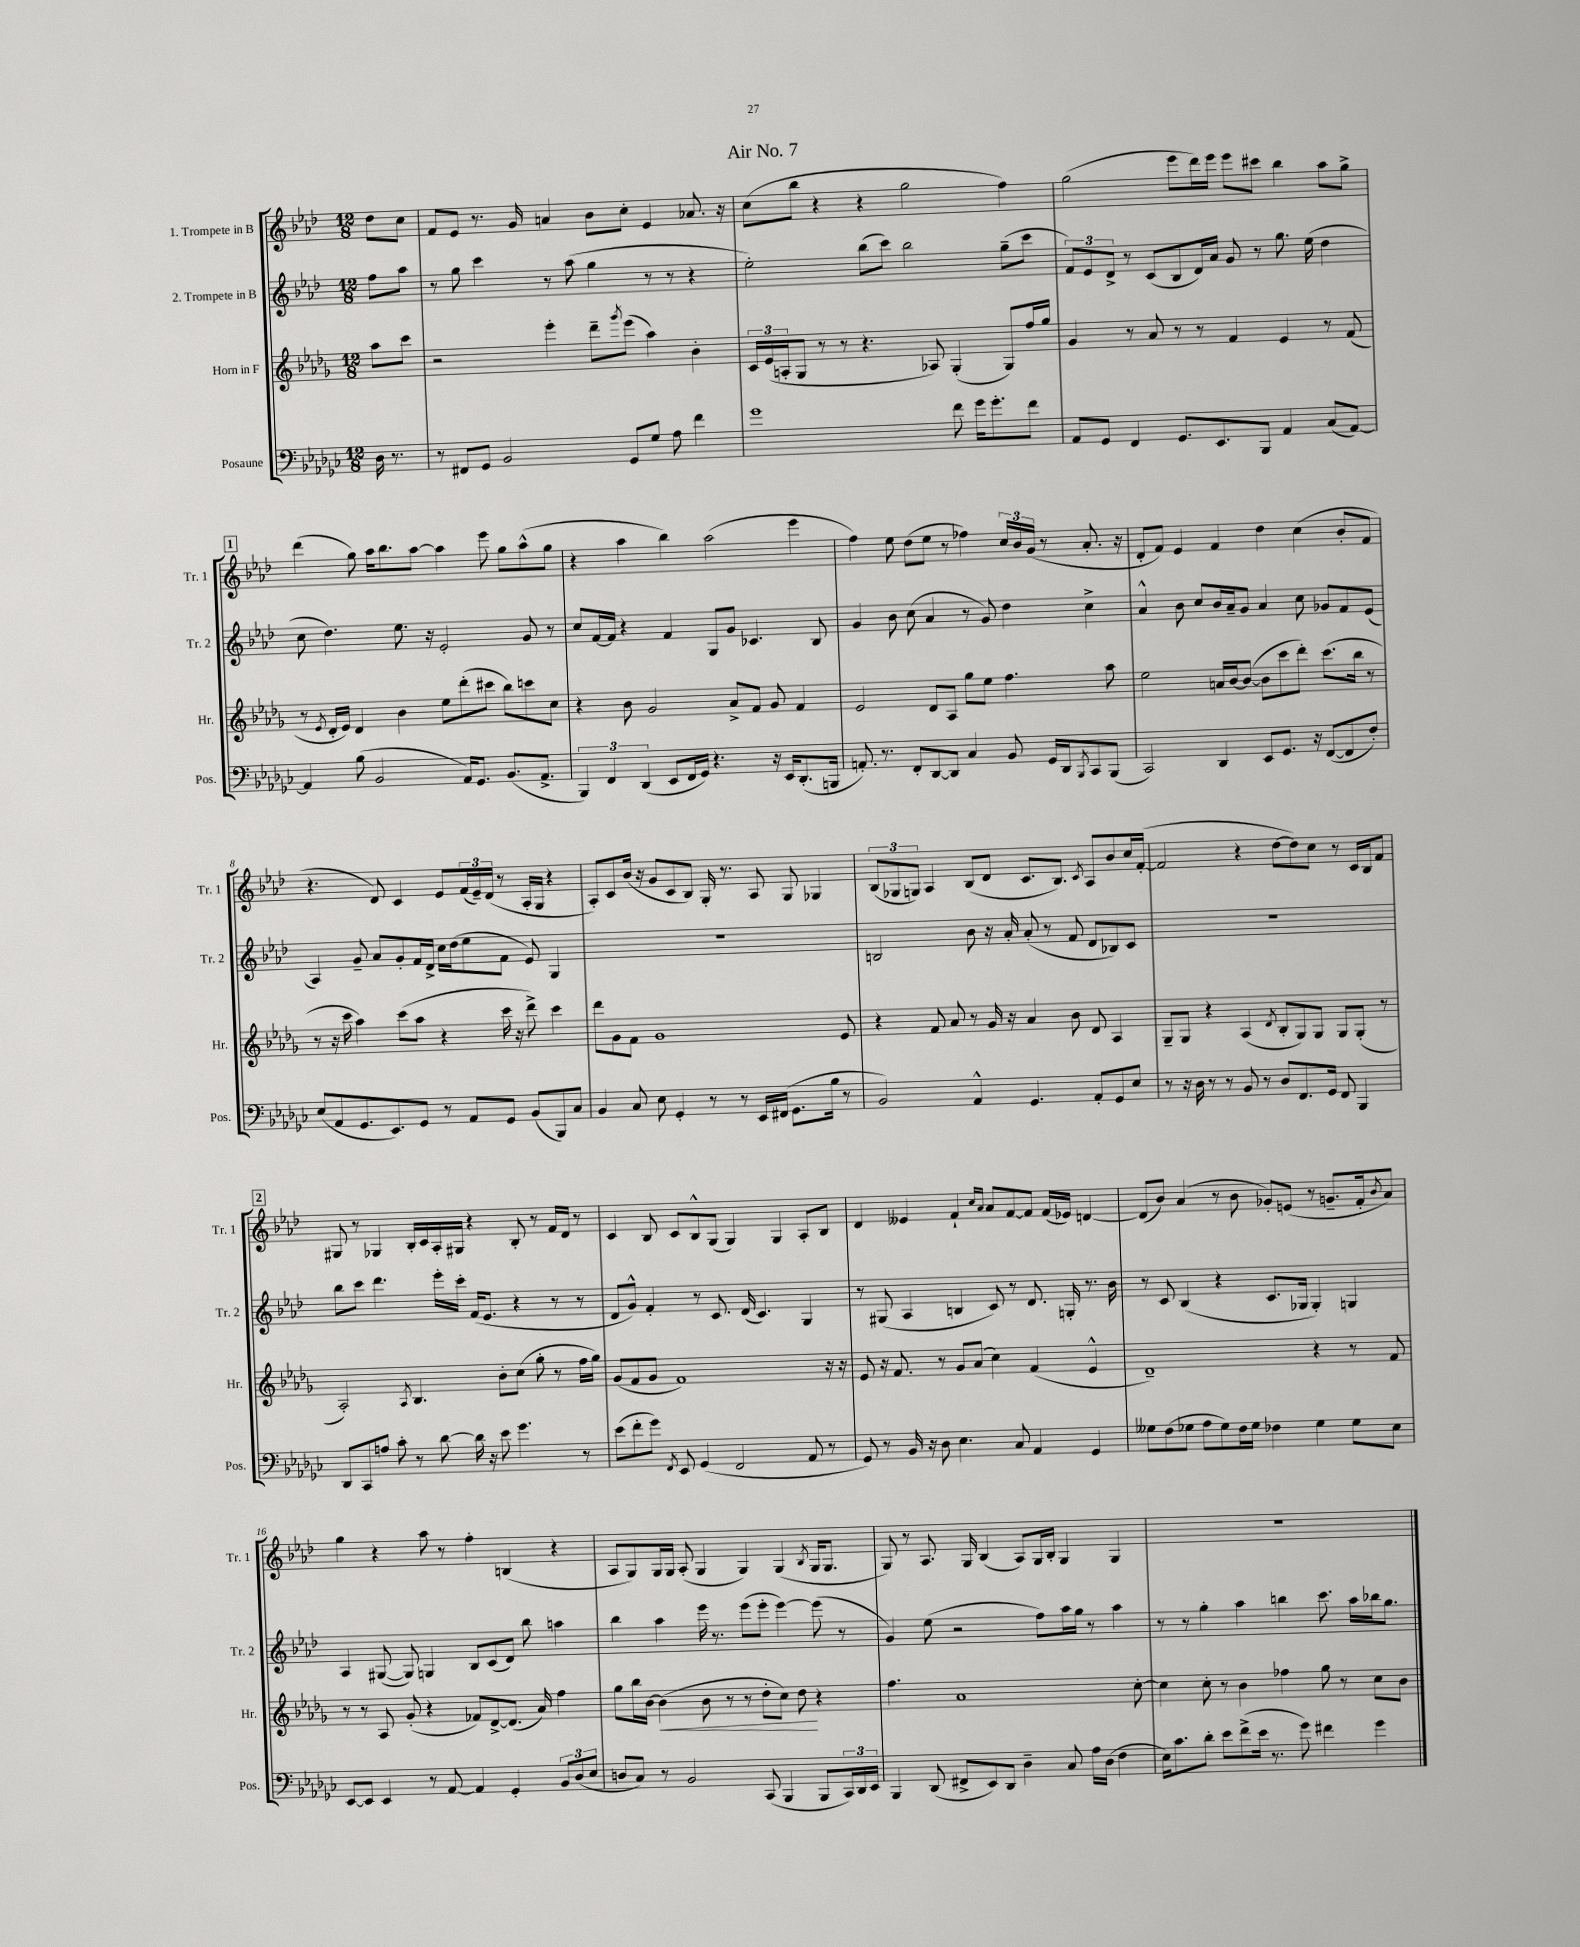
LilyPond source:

\header { title = "Air No. 7" }
<<
\new StaffGroup <<
\new Staff = "s0" \with { instrumentName = "1. Trompete in B" shortInstrumentName = "Tr. 1" } {
    \clef treble \key aes \major \numericTimeSignature \time 12/8 \partial 4
    des''8 c''8 |
    f'8 ees'8 r8. g'16 a'4 bes'8 c''8-. ees'4 aes'8. r16 |
    c''8( bes''8 r4 r4 g''2 f''4) |
    g''2( ees'''8 des'''16) ees'''16 ees'''8 cis'''8 bes''4 aes''8 g''8-> |
    \mark \markup { \box "1" } des'''4( g''8) aes''16 bes''8. aes''8~ aes''4 ees'''8 g''8 aes''8-^( g''8 |
    r4 aes''4 bes''4) aes''2( ees'''4 |
    f''4) ees''8 des''8( ees''8 r8 fes''4) \tuplet 3/2 { c''16 bes'16 g'16( } r8 aes'8.-. r16 |
    des'8-. f'8) ees'4 f'4 des''4 c''4( bes'8-. f'8 |
    r4. des'8) c'4 ees'8 \tuplet 3/2 { f'16( ees'16--) des'16( } r8 aes16-. g16 r4 |
    aes8-.) c'8 bes'16( r16 g'8 c'8 bes8) g16-. r8. aes8 g8 ges4 |
    \tuplet 3/2 { bes8( ges8 g8) } aes4 bes8( des'8 c'8. bes8.) \acciaccatura { c'8 } aes8 bes'8 c''16 f'16~-.( |
    f'2 r4 des''8~ des''8) c''8 r8 c'16 bes16 f'8 |
    \mark \markup { \box "2" } gis8 r8 ges4 bes16-. c'16 aes16-. gis16 r4 bes8-. r8 f'16 des'16 r8 |
    c'4 bes8 c'8 bes8-^ g8( g4) g4 aes8-. bes8 |
    des'4 eeses'4 f'4-! \grace { c''16 aes'16 } aes'8 f'8~ f'8 f'16( ees'16) d'4~ |
    d'8( bes'8) aes'4( r8 bes'8 ges'8-.) e'8( r8 g'8.-- f'16-. \acciaccatura { bes'8 } aes'8) |
    g''4 r4 aes''8 r8 f''4-. b4( r4 |
    aes8 g8) g16 g16 aes8-.( g4 g4) g4( \acciaccatura { bes8 } g16 g8. |
    g8) r8 aes8. g16 bes4( aes8) g16 bes16-. g4 g4 |
    R1. \bar "|." |
}
\new Staff = "s1" \with { instrumentName = "2. Trompete in B" shortInstrumentName = "Tr. 2" } {
    \clef treble \key aes \major \numericTimeSignature \time 12/8 \partial 4
    f''8 aes''8 |
    r8 g''8 c'''4 r8 aes''8( g''4 r8 r8 r4 |
    ees''2-.) bes''8( c'''8) bes''2 g''8--( c'''8 |
    \tuplet 3/2 { f'8) ees'8 des'8-> } r8 c'8( bes8 des'16) aes'16 g'8 r8 g''8. ees''16( des''4 |
    \mark \markup { \box "1" } c''8 des''4.) ees''8. r16 ees'2-. g'8 r8 |
    c''8 f'16~ f'16 r4 f'4 g8 g'8 ces'4. bes8 |
    g'4 bes'8 c''8( aes'4 r8 g'8) des''4 c''4-> |
    aes'4-^ bes'8 c''8 bes'16 aes'16-- g'8 aes'4 c''8 ges'8 f'8 ees'8( |
    aes4) g'8-- aes'8 g'8-. f'16 des'16-> c''16 des''16( ees''8 f'8 ees'8) g4 |
    R1. |
    b2 bes'8 r16 aes'16-. aes'8-.( r8 f'8 des'8 bes8) c'8 |
    R1. |
    \mark \markup { \box "2" } bes''8 c'''8 des'''4. ees'''16-. c'''16-. f'16( ees'8. r4 r8 r8 |
    des'8 g'8-^) f'4-. r8 c'8. des'16( c'4.) g4 |
    r8 gis8( aes4 b4 c'8) r8 des'8. g16-. r8. bes'16 |
    r8 c'8 bes4( r4 c'8. ges16 ges4-.) g4 |
    aes4 gis8~( gis8) g4 bes8 c'8( des'8) bes''8 a''4 |
    bes''4 aes''4 ees'''16 r8. ees'''8( ees'''8-. ees'''4~) ees'''8( r8 |
    g'4) ees''8( r2 f''8) aes''16 g''16 r8 aes''4 |
    r8 r8 g''4-. aes''4 b''4 c'''8. aes''16 bes''16 g''8. \bar "|." |
}
\new Staff = "s2" \with { instrumentName = "Horn in F" shortInstrumentName = "Hr." } {
    \clef treble \key des \major \numericTimeSignature \time 12/8 \partial 4
    aes''8 c'''8 |
    r2 ees'''4-. des'''8-- \acciaccatura { ges'''8 } ees'''8( aes''4) bes'4-. |
    \tuplet 3/2 { c'16 ees'16( a16-. } ges8 r8 r8 r4. aes8) ges4-.( ges8) f''16 ges''16 |
    ges'4 r8 aes'8 r8 r8 f'4 ees'4 r8 f'8( |
    \mark \markup { \box "1" } r8 \acciaccatura { ees'8 } des'16-. ees'16) des'4 bes'4 ees''8 des'''8-.( cis'''8 bes''8) c'''8 c''8 |
    r4 bes'8 ges'2 aes'8-> f'8 ges'8 f'4 |
    ees'2 des'8 aes8 ges''8 ees''8 f''4. aes''8 |
    ees''2 a'16 bes'16~ bes'8~( bes'8 c'''8 des'''8-.) c'''8.( bes''16 r8 |
    r8 r16 c'''16 aes''4) c'''8( aes''8 r4 c'''16 r16 des'''8->) c'''4 |
    des'''8 ges'8 f'8 ges'1 ees'8 |
    r4 f'8 aes'8 r8 ges'16 r16 aes'4 bes'8 des'8 aes4 |
    ges8-- ges8 r4 aes4( \acciaccatura { des'8 } bes8-. ges8) ges8 ges8 ges8-.( r8 |
    \mark \markup { \box "2" } aes2-.) \acciaccatura { aes8 } bes4. bes'8-. c''8( ges''8-. r8 f''16 ges''16) |
    ges'8( f'8 ges'8 f'1) r16 r16 |
    ees'8 r16 f'8. r8 ges'8 aes'8( c''4) f'4( ees'4-^ |
    des'1--) r4 r8 f'8 |
    r8 r8 aes8 ges'8-.( r4 fes'8) des'8~-> des'8.( aes'16) f''4 |
    ges''8 bes''16 bes'16~ bes'4\<( bes'8 r8 r8 des''8-. c''8) des''8\! r4 |
    f''4. aes'1 c''8~-. |
    c''4 c''8-. r8 bes'4 fes''4 ges''8 r8 c''8 bes'8 \bar "|." |
}
\new Staff = "s3" \with { instrumentName = "Posaune" shortInstrumentName = "Pos." } {
    \clef bass \key ges \major \numericTimeSignature \time 12/8 \partial 4
    des16 r8. |
    r8 fis,8 ges,8 bes,2 ges,8 ges8 aes8 f'4 |
    ges'1 f'8 ges'16 ges'8.-. f'8 |
    aes,8 ges,8 f,4 ges,8. ees,8. bes,,8 aes,4 ces8( aes,8~) |
    \mark \markup { \box "1" } aes,4 bes8( bes,2 aes,16) ges,8. bes,8.( aes,8.-> |
    \tuplet 3/2 { bes,,4) f,4 des,4( } ees,8 f,16 ges,16) r4. r16 ees,16 des,8.-.( b,,16 |
    a,8.-.) r8. f,8-. des,8~ des,8 ces4 bes,8 ges,16 des,16 \acciaccatura { bes,,8 } ces,8 bes,,8( |
    ces,2) des,4 ees,8 ges,8. r16 f,8~( f,8 f8-.) |
    ees8( aes,8 ges,8. ees,8.) ges,8 r8 aes,8 ges,8 bes,8( bes,,8) ces8 |
    bes,4 ces8 ees8 ges,4-. r8 r8 ees,16 fis,16( ges,8. bes16 r8 |
    bes,2) aes,4-^ ges,4. aes,8-. ges,8 ees8 |
    r8 r16 des16 r8 r8 bes,8 r8 des8 f,8. ges,16 f,8 bes,,4 |
    \mark \markup { \box "2" } des,8 ces,8 a8 ces'8-. r8 des'8~ des'16 r16 ees'8 ges'4. r8 |
    ees'8( f'8-. ges'8) \acciaccatura { f,8 } ees,8 ges,4( f,2 aes,8 r8 |
    ges,8) r8 bes,16 r16 des8 ees4. ces8 aes,4 ges,4 |
    geses8 f8( ges8 aes8 ges8) f16 ges16 fes4 ges4 ges8 ees8 |
    ees,8~ ees,8 ees,4 r8 aes,8~ aes,4 ges,4-. \tuplet 3/2 { bes,8 des8( ees8 } |
    d8 ces8) r8 bes,2 ces,8( bes,,4 bes,,8 \tuplet 3/2 { ces,16) des,16 ees,16 } |
    bes,,4 des,8( fis,8-> ees,8) des,8 des4-- ces8 aes16 des16( f4 |
    ees16) ces'8. des'8-. ees'8 f'8->( ees'16 r8. ges'8) fis'4 ges'4 \bar "|." |
}
>>
>>
